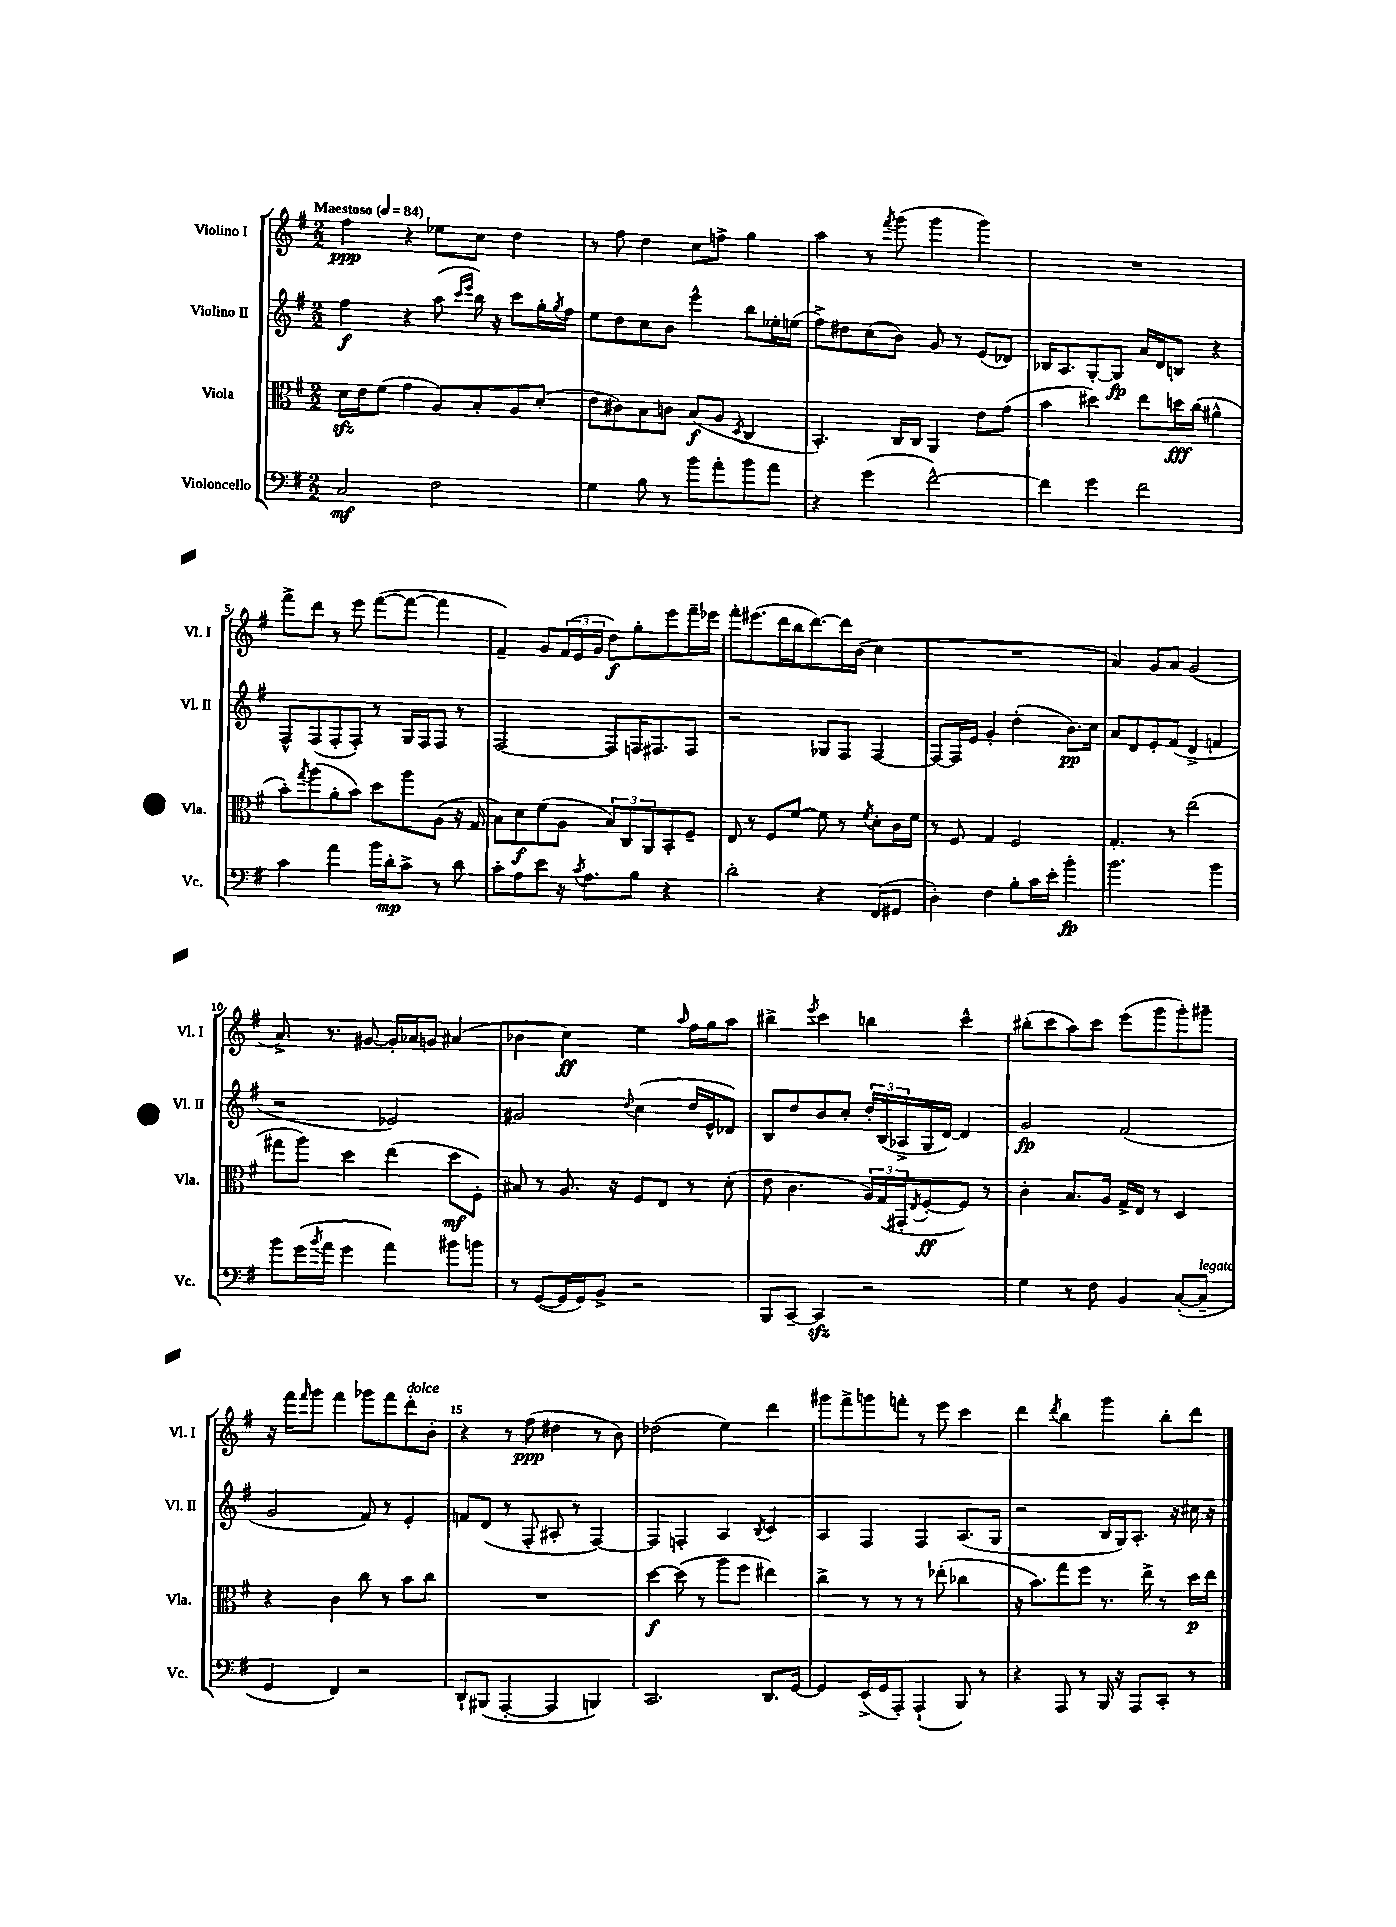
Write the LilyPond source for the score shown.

<<
\new StaffGroup <<
\new Staff = "s0" \with { instrumentName = "Violino I" shortInstrumentName = "Vl. I" } {
    \clef treble \key g \major \numericTimeSignature \time 2/2 \tempo "Maestoso" 4 = 84
    fis''4\ppp r4 ees''8 c''8 d''4 |
    r8 fis''8 d''4 c''8 f''8-> g''4 |
    a''4 r8 \acciaccatura { fis'''8 } g'''8( g'''4 g'''4) |
    R1 |
    fis'''8-> d'''8 r8 e'''8 fis'''8~( fis'''8~ fis'''4 |
    fis'4--) g'8 \tuplet 3/2 { fis'16( e'16 g'16 } d''8\f) g''8-. e'''8 fis'''16-- ees'''16 |
    fis'''8-. eis'''8.( d'''16 b''16 d'''8.~) d'''16 b'16( c''4 |
    R1 |
    a'4) g'8 a'8 g'2( |
    a'8.->) r8. gis'8~ gis'16-. aes'16 g'8 ais'4( |
    bes'4 c''4\ff) e''4 \grace { a''16 } fis''16 g''16 a''8 |
    bis''4-> \acciaccatura { e'''8 } c'''4 b''4 c'''4-^ |
    bis''8-.( c'''8 a''8) c'''8 e'''8( g'''8 g'''8-.) gis'''8-- |
    r16 fis'''16 \grace { fis'''16 } g'''8 fis'''4 ges'''8 fis'''8 d'''8-.^\markup { \italic "dolce" } b'8-. |
    r4 r8 fis''8\ppp( dis''4 r8 b'8) |
    des''2( e''4) d'''4 |
    gis'''8 fis'''8-> g'''8 f'''8-. r8 e'''8 c'''4 |
    d'''4 \acciaccatura { d'''8 } b''4 g'''4 b''8-. d'''8 \bar "|." |
}
\new Staff = "s1" \with { instrumentName = "Violino II" shortInstrumentName = "Vl. II" } {
    \clef treble \key g \major \numericTimeSignature \time 2/2
    fis''4\f r4 a''8( \grace { c'''16 e'''16 } b''16) r16 c'''8 g''16-. \acciaccatura { g''8 } fis''16 |
    e''8 d''8 c''8 b'8 e'''4-^ b''8 ees''16-. e''16( |
    fis''8->) dis''8 c''8( b'8) g'8 r8 e'8( des'8) |
    bes16 a8. g8~-. g8\fp a'16 d'16 b8 r4 |
    fis8-^ fis8( fis8-. fis8-.) r8 g16 fis16 fis8 r8 |
    fis2~ fis8 f16 fis8. fis8 |
    r2 ges8 fis8 fis4~ |
    fis8~ fis16 e'16 g'4-. d''4-.( b'8.\pp) c''16 |
    a'8 d'8 e'8-. fis'8( d'4-> f'4 |
    r2 ees'2) |
    gis'2 \appoggiatura { d''8 } c''4( d''16 e'16-^ des'8) |
    b8 d''8 b'8 c''8-. \tuplet 3/2 { d''16-. b16( aes16-> } g16 d'16~) d'4 |
    g'2\fp fis'2( |
    g'2 fis'8) r8 e'4-. |
    f'8 d'8( r8 fis8-. ais8-. r8 fis4~) |
    fis4 f4-. a4 \acciaccatura { b8 } c'4 |
    a4 fis4 fis4 a8.( g16 |
    r2 b16 g16) a8.-. r16 cis''16 r16 \bar "|." |
}
\new Staff = "s2" \with { instrumentName = "Viola" shortInstrumentName = "Vla." } {
    \clef alto \key g \major \numericTimeSignature \time 2/2
    d'16\sfz e'16 fis'8( g'4 a8) b8-. a8 d'8-.( |
    e'8 cis'8) b8 c'8 b8\f( a8 \acciaccatura { d8 } c4 |
    b,4.-.) c16 c16 a,4 e'8 g'8( |
    b'4 dis''4) e''8 d''16\fff c''16( ais'4-^ |
    b'8-.) \acciaccatura { g''8 } a''8( a'8-. b'8) d''8 a''8 a8( r16 g16 |
    b8) d'8\f fis'8( a8 \tuplet 3/2 { b8) c8 a,8 } b,8-. fis8-- |
    e8 r8 fis8 fis'8~ fis'8 r8 \acciaccatura { fis'8 } d'8-. c'16 fis'16 |
    r8 fis8 g4 fis2 |
    g4.-. r8 e''2( |
    gis''8 a''8) d''4 e''4( d''8\mf fis8-.) |
    bis8 r8 a8. r16 fis8 e8 r8 d'8-.( |
    e'8 c'4. \tuplet 3/2 { a16) g16( gis,16-. } \acciaccatura { e8 } fis8~-.\ff fis8) r8 |
    c'4-. b8. a16 g16-> e16 r8 d4 |
    r4 c'4 c''8 r8 b'8 c''8 |
    R1 |
    d''4~\f d''8( r8 a''8 fis''8 eis''4) |
    c''4-> r8 r8 r8 ees''8-.( ces''4 |
    r16 b'8.) g''8 fis''8 r8. e''16-> r8 d''16\p e''16 \bar "|." |
}
\new Staff = "s3" \with { instrumentName = "Violoncello" shortInstrumentName = "Vc." } {
    \clef bass \key g \major \numericTimeSignature \time 2/2
    c2\mf fis2 |
    g4 b8 r8 b'8 a'8-. b'8 a'8 |
    r4 g'4( fis'2~-^) |
    fis'4 g'4 fis'2 |
    c'4 a'4 b'16 d'16-.\mp c'8-> r8 d'8 |
    c'8-. a8 e'8 r16 \acciaccatura { c'8 } a8. b8 r4 |
    d'2-. r4 fis,8( gis,8 |
    d4-.) fis4 b8-. c'16 e'16-. b'4-.\fp |
    b'2. b'4 |
    b'8 g'16( \acciaccatura { b'8 } a'16 g'4 a'4) bis'8 b'8 |
    r8 g,8~( g,16 g,16) b,8-> r2 |
    b,,8 c,8~-- c,4\sfz r2 |
    g4 r8 fis8 b,4 c8~-.( c8--^\markup { \italic "legato" } |
    g,4 fis,4) r2 |
    d,8-! bis,,8( a,,4~-. a,,4 b,,4) |
    c,2. d,8. g,16~ |
    g,4 e,16->( g,16 a,,8-.) a,,4-!( b,,8) r8 |
    r4 a,,8 r8 b,,16 r16 a,,8 c,8-. r8 \bar "|." |
}
>>
>>
\layout { \context { \Score \override BarNumber.break-visibility = ##(#f #t #t) barNumberVisibility = #(every-nth-bar-number-visible 5) } }
